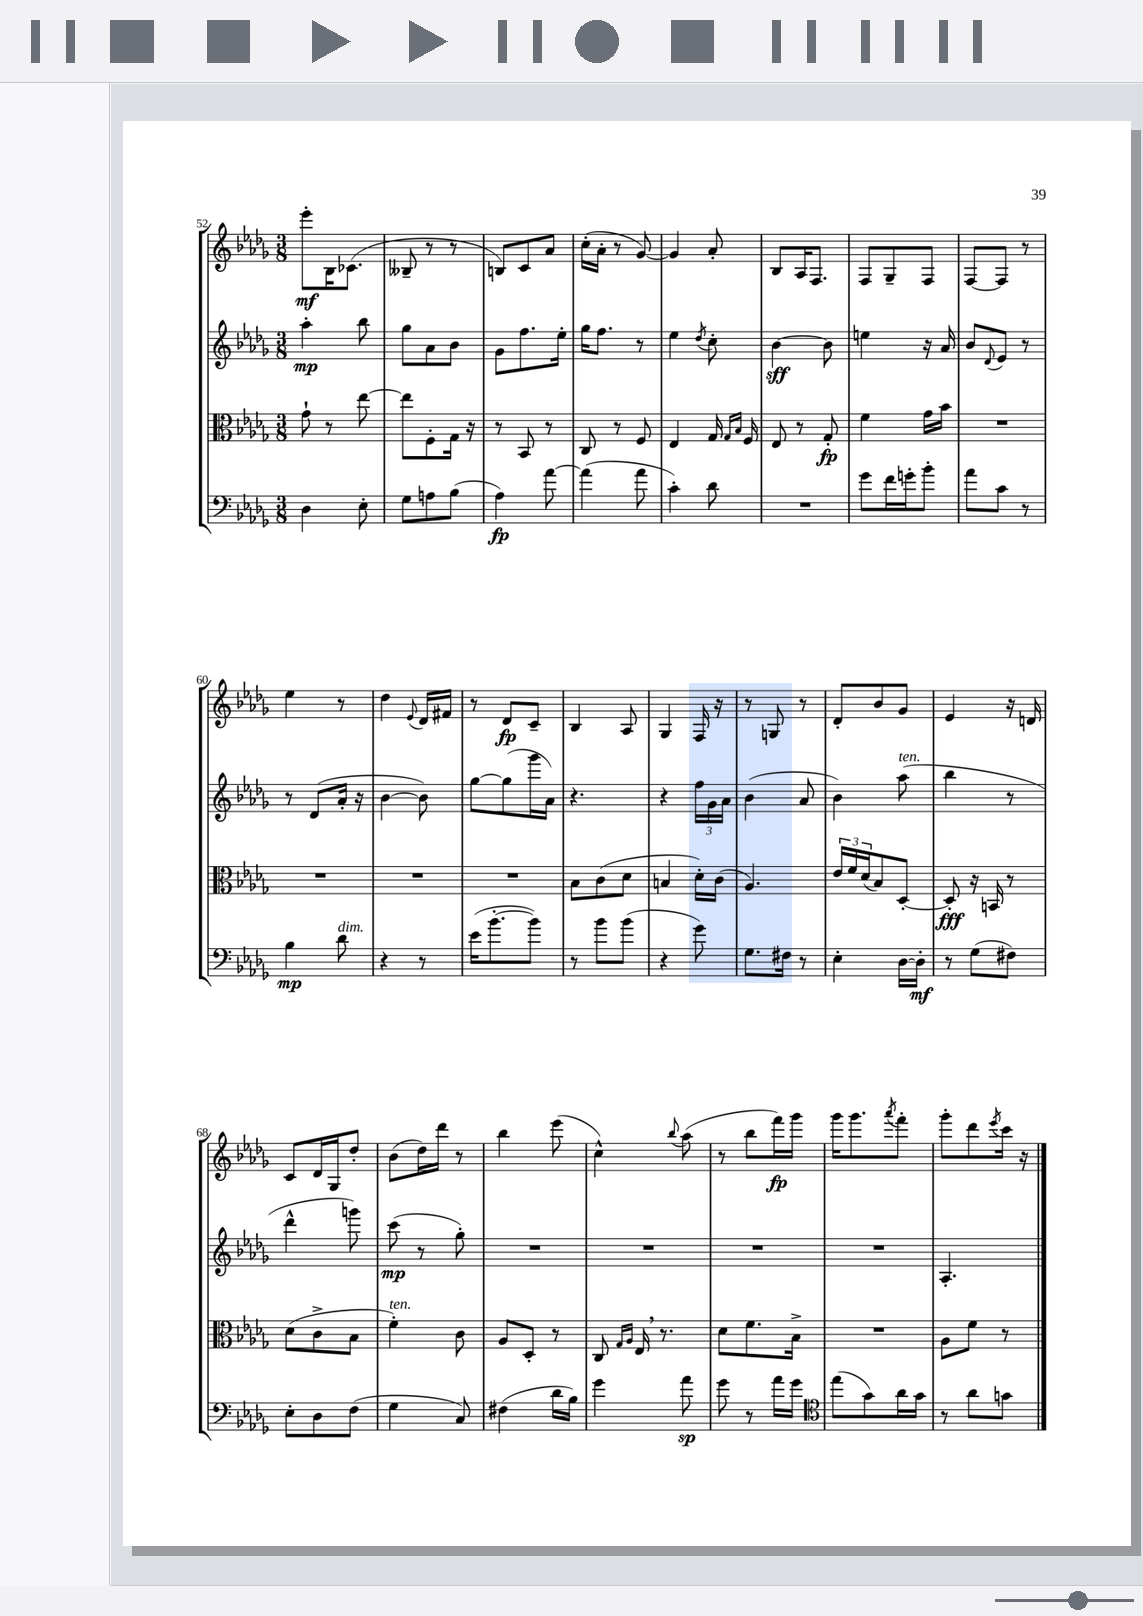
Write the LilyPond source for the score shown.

<<
\new StaffGroup <<
\new Staff = "s0" {
    \clef treble \key des \major \numericTimeSignature \time 3/8
    ees'''8-.\mf bes16 ces'8.( |
    beses8-- r8 r8 |
    b8) c'8 aes'8 |
    c''16-.( aes'16-. r8 ges'8~) |
    ges'4 aes'8-. |
    bes8 aes16 f8. |
    f8 ges8-- f8 |
    f8~ f8 r8 |
    ees''4 r8 |
    des''4 \appoggiatura { ees'8 } des'16 fis'16 |
    r8 des'8\fp c'8-- |
    bes4 aes8 |
    ges4 f16 r16 |
    r8 g8 r8 |
    des'8-. bes'8 ges'8 |
    ees'4 r16 d'16 |
    c'8 des'16 ges16 des''8-. |
    bes'8( des''16) des'''16 r8 |
    bes''4 ees'''8( |
    c''4-^) \appoggiatura { bes''8 } aes''8( |
    r8 bes''8 f'''16\fp) ges'''16 |
    ges'''16 ges'''8. \acciaccatura { aes'''8 } f'''8-. |
    ges'''8-. des'''8 \acciaccatura { ees'''8 } c'''16 r16 \bar "|." |
}
\new Staff = "s1" {
    \clef treble \key des \major \numericTimeSignature \time 3/8
    aes''4-.\mp bes''8 |
    ges''8 aes'8 bes'8 |
    ges'8 f''8. ees''16-. |
    ges''16 f''8. r8 |
    ees''4 \acciaccatura { des''8 } c''8-. |
    bes'4~\sff bes'8 |
    e''4 r16 aes'16 |
    bes'8 \appoggiatura { des'8 } ees'8 r8 |
    r8 des'8( aes'16-. r16 |
    bes'4~ bes'8) |
    ges''8~ ges''8( ges'''16 aes'16) |
    r4. |
    r4 \tuplet 3/2 { f''16 ges'16 aes'16 } |
    bes'4( aes'8 |
    bes'4) aes''8^\markup { \italic "ten." }( |
    bes''4 r8 |
    des'''4-^ g'''8) |
    c'''8\mp( r8 ges''8-.) |
    R4. |
    R4. |
    R4. |
    R4. |
    aes4.-. \bar "|." |
}
\new Staff = "s2" {
    \clef alto \key des \major \numericTimeSignature \time 3/8
    ges'8-! r8 ees''8~ |
    ees''8 f8-. ges16 r16 |
    r8 bes,8 r8 |
    c8 r8 f8 |
    ees4 ges16 \grace { ges16 bes16 } f16 |
    ees8 r8 ges8-.\fp |
    f'4 ges'16 bes'16 |
    R4. |
    R4. |
    R4. |
    R4. |
    bes8 c'8( des'8 |
    b4 des'16-.) c'16( |
    aes4.) |
    \tuplet 3/2 { ees'16 f'16 des'16( } bes8) des8~-. |
    des8-.\fff r16 b,16 r8 |
    des'8( c'8-> bes8 |
    f'4-.^\markup { \italic "ten." }) c'8 |
    aes8 des8-. r8 |
    c8 \grace { ges16 aes16 } ees16 \breathe r8. |
    des'8 f'8. bes16-> |
    R4. |
    aes8 f'8 r8 \bar "|." |
}
\new Staff = "s3" {
    \clef bass \key des \major \numericTimeSignature \time 3/8
    des4 ees8-. |
    ges8 a8 bes8( |
    aes4\fp) aes'8~ |
    aes'4( aes'8 |
    c'4-.) des'8 |
    R4. |
    ges'8 f'16 g'16-. bes'8-. |
    aes'8 c'8 r8 |
    bes4\mp des'8^\markup { \italic "dim." } |
    r4 r8 |
    ees'16( bes'8.~-. bes'8) |
    r8 bes'8 bes'8( |
    r4 ges'8) |
    ges8. fis16 r8 |
    ees4-. des16~ des16-.\mf |
    r8 ges8( fis8) |
    ees8-. des8 f8( |
    ges4 c8) |
    fis4( des'16 bes16) |
    ges'4 aes'8\sp |
    ges'8 r8 aes'16 ges'16 |
    \clef tenor ees''8( ges'8) aes'16 ges'16 |
    r8 aes'8 g'8 \bar "|." |
}
>>
>>
\layout { \context { \Score currentBarNumber = #52 } }
